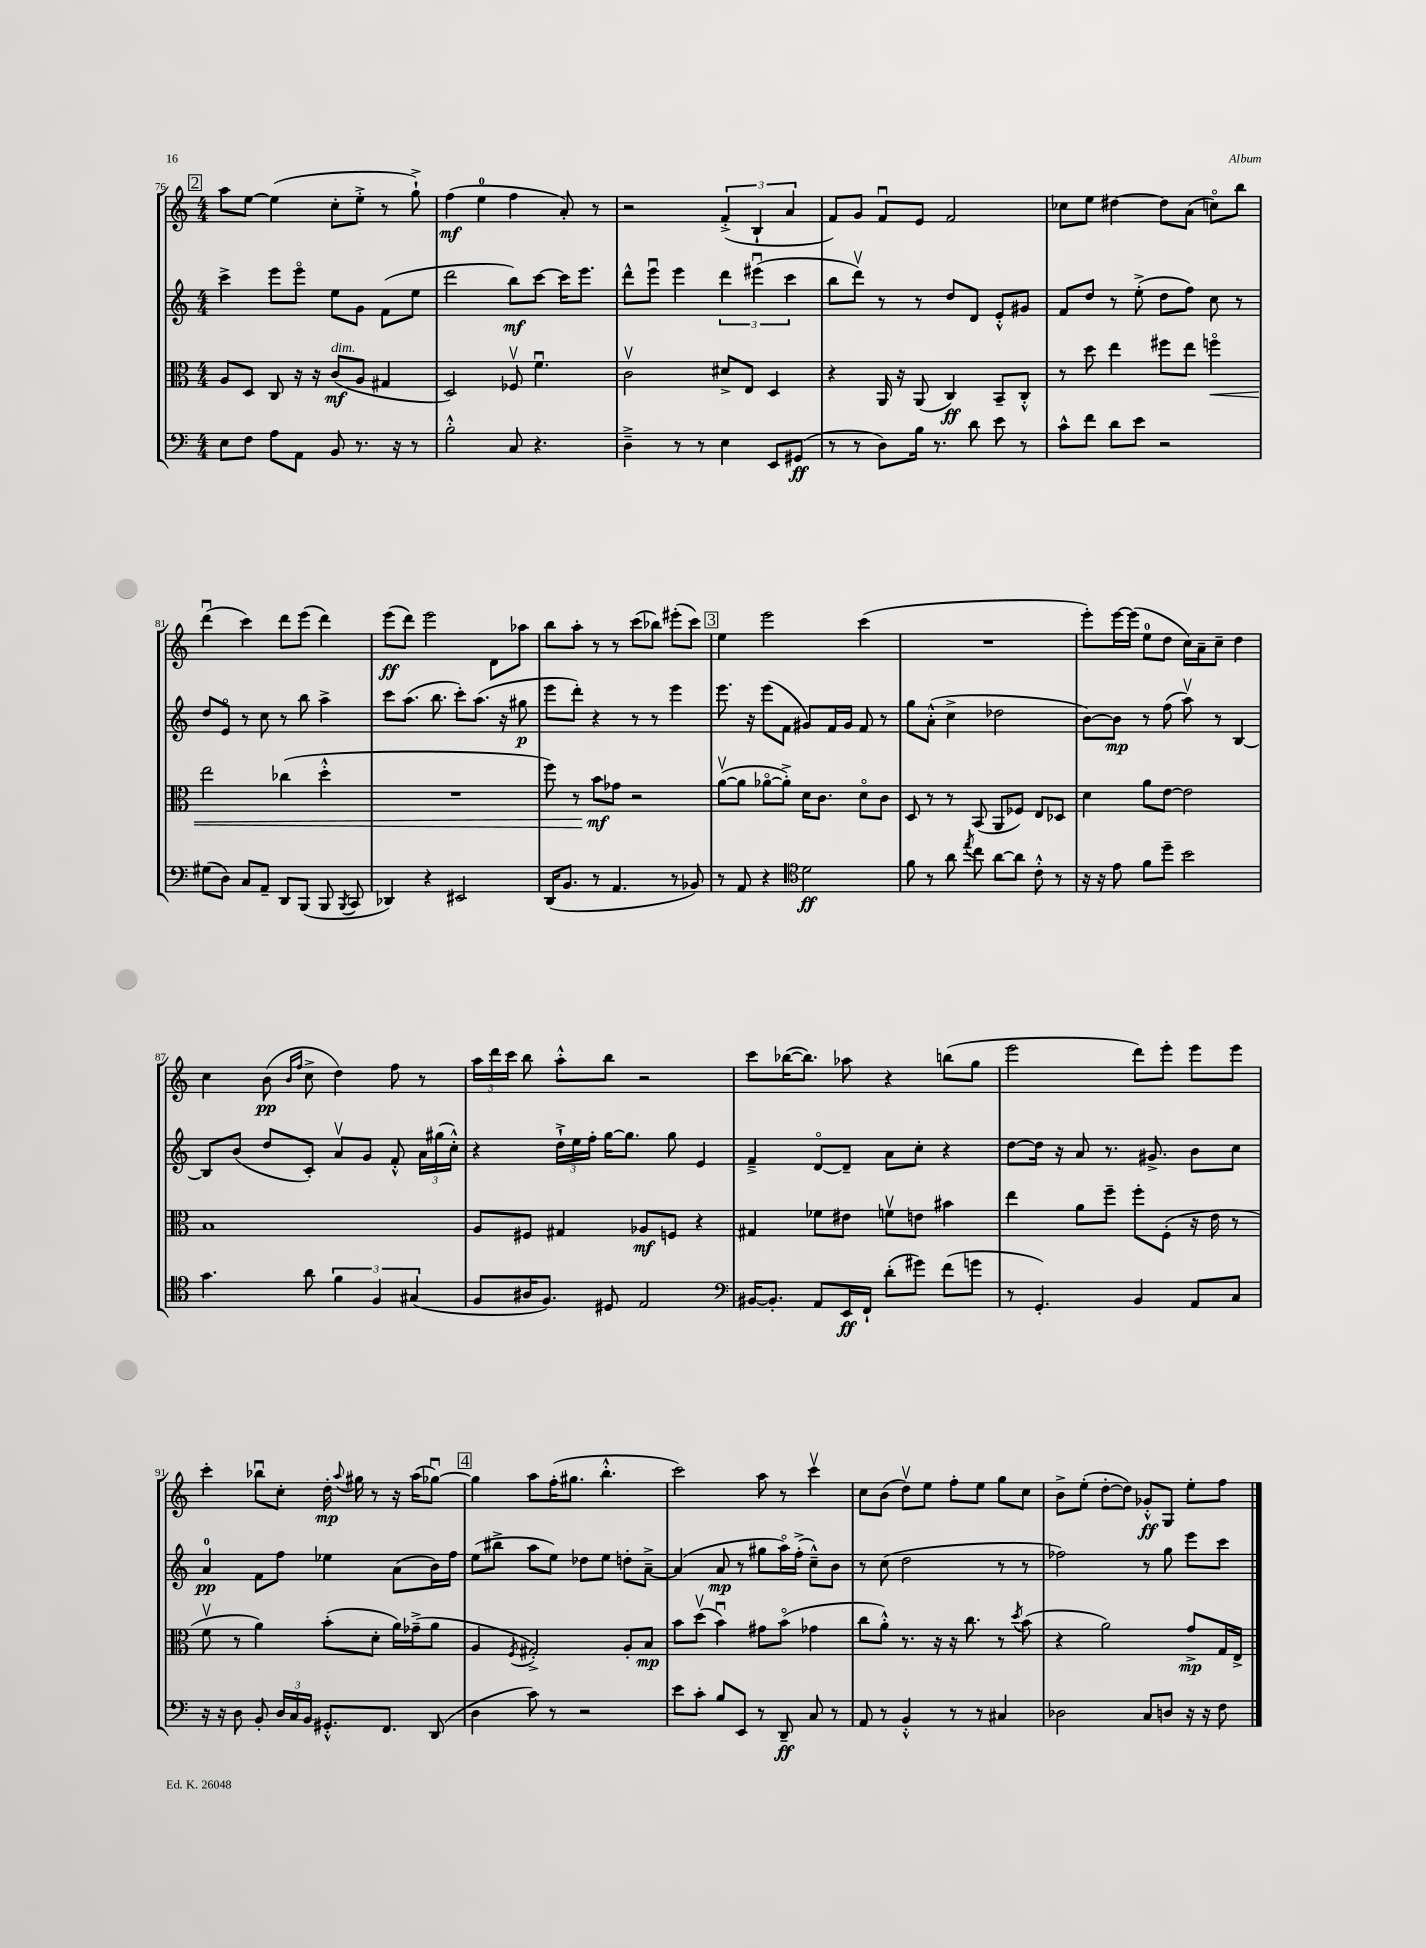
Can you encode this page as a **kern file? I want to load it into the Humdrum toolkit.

**kern	**kern	**kern	**kern
*staff4	*staff3	*staff2	*staff1
*clefF4	*clefC3	*clefG2	*clefG2
*k[]	*k[]	*k[]	*k[]
*M4/4	*M4/4	*M4/4	*M4/4
8E	8A	4ccc^	8aa
8F	8D	.	[8ee
8A	8C	8eee	(4ee]
8AA	16r	8eeeo	.
.	16r	.	.
8BB	(8c	8ee	8cc'
8.r	8A	8g	8ee'^
.	4G#	(8f	8r
16r	.	.	.
8r	.	8ee	8gg`^)
=	=	=	=
2B'^^	2D)	2ddd	(4ff
.	.	.	4ee
8C	8F-v	8bb)	4ff
4.r	4.fu	[8ccc	.
.	.	16ccc]	8a')
.	.	8.eee	.
.	.	.	8r
=	=	=	=
4D~^	2cv	8ddd^^	2r
.	.	8eeeu	.
8r	.	4eee	.
8r	.	.	.
4E	8d#^	6ddd	(6f'^
.	8E	.	.
.	.	(6eee#u	6B`
8EE	4D	.	.
.	.	6ccc	6a
(8GG#	.	.	.
=	=	=	=
8r	4r	8bb	8f)
8r	.	8dddv)	8g
8D)	16AA	8r	8fu
.	16r	.	.
16B	(8AA	8r	8e
8.r	.	.	.
.	4C)	8dd	2f
8d	.	8d	.
8e	8BB~	8e'^^	.
8r	8C'^^	8g#	.
=	=	=	=
8c^^	8r	8f	8cc-
8f	8dd	8dd	8ee
8d	4ee	8r	[4dd#
8e	.	(8ee'^	.
2r	8ff#	8dd	8dd#]
.	8ee	8ff)	(8a
.	4ffo	8cc	8cco)
.	.	8r	8bb
=	=	=	=
(8G#	2ee	8dd	(4dddu
8D)	.	8eo	.
8C	.	8r	4ccc)
8AA~	.	8cc	.
8DD	(4cc-	8r	8ddd
(8BBB	.	8bb	(8eee
8BBB	4dd'^^	4aa^	4ddd)
8qBBB	.	.	.
8CC	.	.	.
=	=	=	=
4DD-)	1r	8ccc	(8eee
.	.	(8.aa	8ddd)
4r	.	.	2eee
.	.	8.bb	.
2EE#	.	8ccc')	.
.	.	(8.aa	.
.	.	.	8d
.	.	16r	.
.	.	8gg#	8aa-
=	=	=	=
(16DD	8ff)	8eee	8bb
8.BB	.	.	.
.	8r	8ddd')	8aa'
8r	8b	4r	8r
4.AA	8g-	.	8r
.	2r	8r	(8ccc
.	.	8r	8bb-)
8r	.	4eee	(8eee#'
8BB-)	.	.	8ccc)
=	=	=	=
8r	([8av	8.eee	4ee
8AA	8a]	.	.
.	.	16r	.
4r	[8a-o	(8eee	2eee
.	8a-'^])	8f	.
*clefC4	*	*	*
2d	16d	8g#)	.
.	8.c	.	.
.	.	16f	.
.	.	16g#	.
.	8do	8f	(4ccc
.	8c	8r	.
=	=	=	=
8f	8D	8gg	1r
8r	8r	(8a'^^	.
8a	8r	4cc^	.
8qee	.	.	.
8cc	(8BB	.	.
[8a	8AA	2dd-	.
8a]	8F-)	.	.
8c'^^	8E	.	.
8r	8D-	.	.
=	=	=	=
16r	4d	[8b)	8eee')
16r	.	.	.
8e	.	8b]	[16eee
.	.	.	(16eee]
8f	8a	8r	8ee
8dd~	[8e	(8ff	8dd
2b	2e]	8aav)	16cc)
.	.	.	16a~
.	.	8r	8cc~
.	.	[4B	4dd
=	=	=	=
4.g	1B	8B]	4cc
.	.	(8b	.
.	.	8dd	(8b
.	.	.	16qqb
.	.	.	16qqff
8a	.	8c')	8cc^
6f	.	8av	4dd)
.	.	8g	.
6F	.	.	.
.	.	8f'^^	8ff
(6G#	.	.	.
.	.	24a	8r
.	.	(24gg#	.
.	.	24cc'^^)	.
=	=	=	=
8F	8A	4r	24aa
.	.	.	24ddd
.	.	.	24ccc
16A#	8F#	.	8bb
8.F)	.	.	.
.	4G#	24dd`^	8aa'^^
.	.	24ee	.
.	.	24ff'	.
8D#	.	[16gg	8bb
.	.	8.gg]	.
2E	8A-	.	2r
.	8F	8gg	.
.	4r	4e	.
=	=	=	=
*clefF4	*	*	*
[16BB#	4G#	4f~^	8ccc
8.BB#']	.	.	.
.	.	.	([16bb-
.	.	.	8.bb-])
8AA	8f-	[8do	.
16EE	8e#	8d~]	8aa-
16FF`	.	.	.
(8d'	8fv	8a	4r
8g#)	8e	8cc'	.
(8f	4b#	4r	(8bb
8g	.	.	8gg
=	=	=	=
8r	4ee	[8dd	2eee
4.GG')	.	16dd]	.
.	.	16r	.
.	8a	8a	.
.	8ff~	8.r	.
4BB	8ff'	.	8ddd)
.	.	8.g#^	.
.	(8F'	.	8eee'
8AA	16r	8b	8eee
.	16e	.	.
8C	8r	8cc	8eee
=	=	=	=
16r	8fv	4a	4ccc'
16r	.	.	.
8D	8r	.	.
8BB'	4a)	8f	8bb-u
24D	.	8ff	8cc'
24C	.	.	.
24BB	.	.	.
8.GG#'^^	(8b'	4ee-	16dd'
.	.	.	8qqaa
.	.	.	16gg#
.	8d'	.	8r
8.FF	.	.	.
.	16a)	(8a	16r
.	(16g-~^	.	(16aa
(8DD	8a	16b)	[8gg-u)
.	.	16ff	.
=	=	=	=
4D	4A	(8ee	4gg-]
.	.	8bb#^	.
.	8qF	.	.
8c)	2G#'^)	8aa	8aa
8r	.	8ee)	(16ff'
.	.	.	8.gg#
2r	.	8dd-	.
.	.	8ee	4.bb'^^
.	8A'	8dd'	.
.	8B	[8a~^	.
=	=	=	=
8e	8b	(4a]	2ccc)
8c'	(8ddv	.	.
8B	4bu)	8a	.
8EE	.	8r	.
8r	8g#	8gg#	8aa
8DD~	(8bo	16aao)	8r
.	.	(16ff'^	.
8C	4g-	8cc~^^)	4cccv
8r	.	8b	.
=	=	=	=
8AA	8cc	8r	8cc
8r	8a'^^)	(8cc	(8b
4BB'^^	8.r	2dd	8ddv)
.	.	.	8ee
.	16r	.	.
8r	16r	.	8ff'
.	8.cc	.	.
8r	.	.	8ee
4C#	8r	8r	8gg
.	8qdd	.	.
.	(8b	8r	8cc
=	=	=	=
2D-	4r	2ff-)	8b^
.	.	.	(8ee'
.	2a)	.	[8dd'
.	.	.	8dd])
8C	.	8r	8g-'^^
8D	.	8gg	8G
16r	8g^	8eee	8ee'
16r	.	.	.
8F	16G	8ccc	8ff
.	16E^	.	.
==	==	==	==
*-	*-	*-	*-
